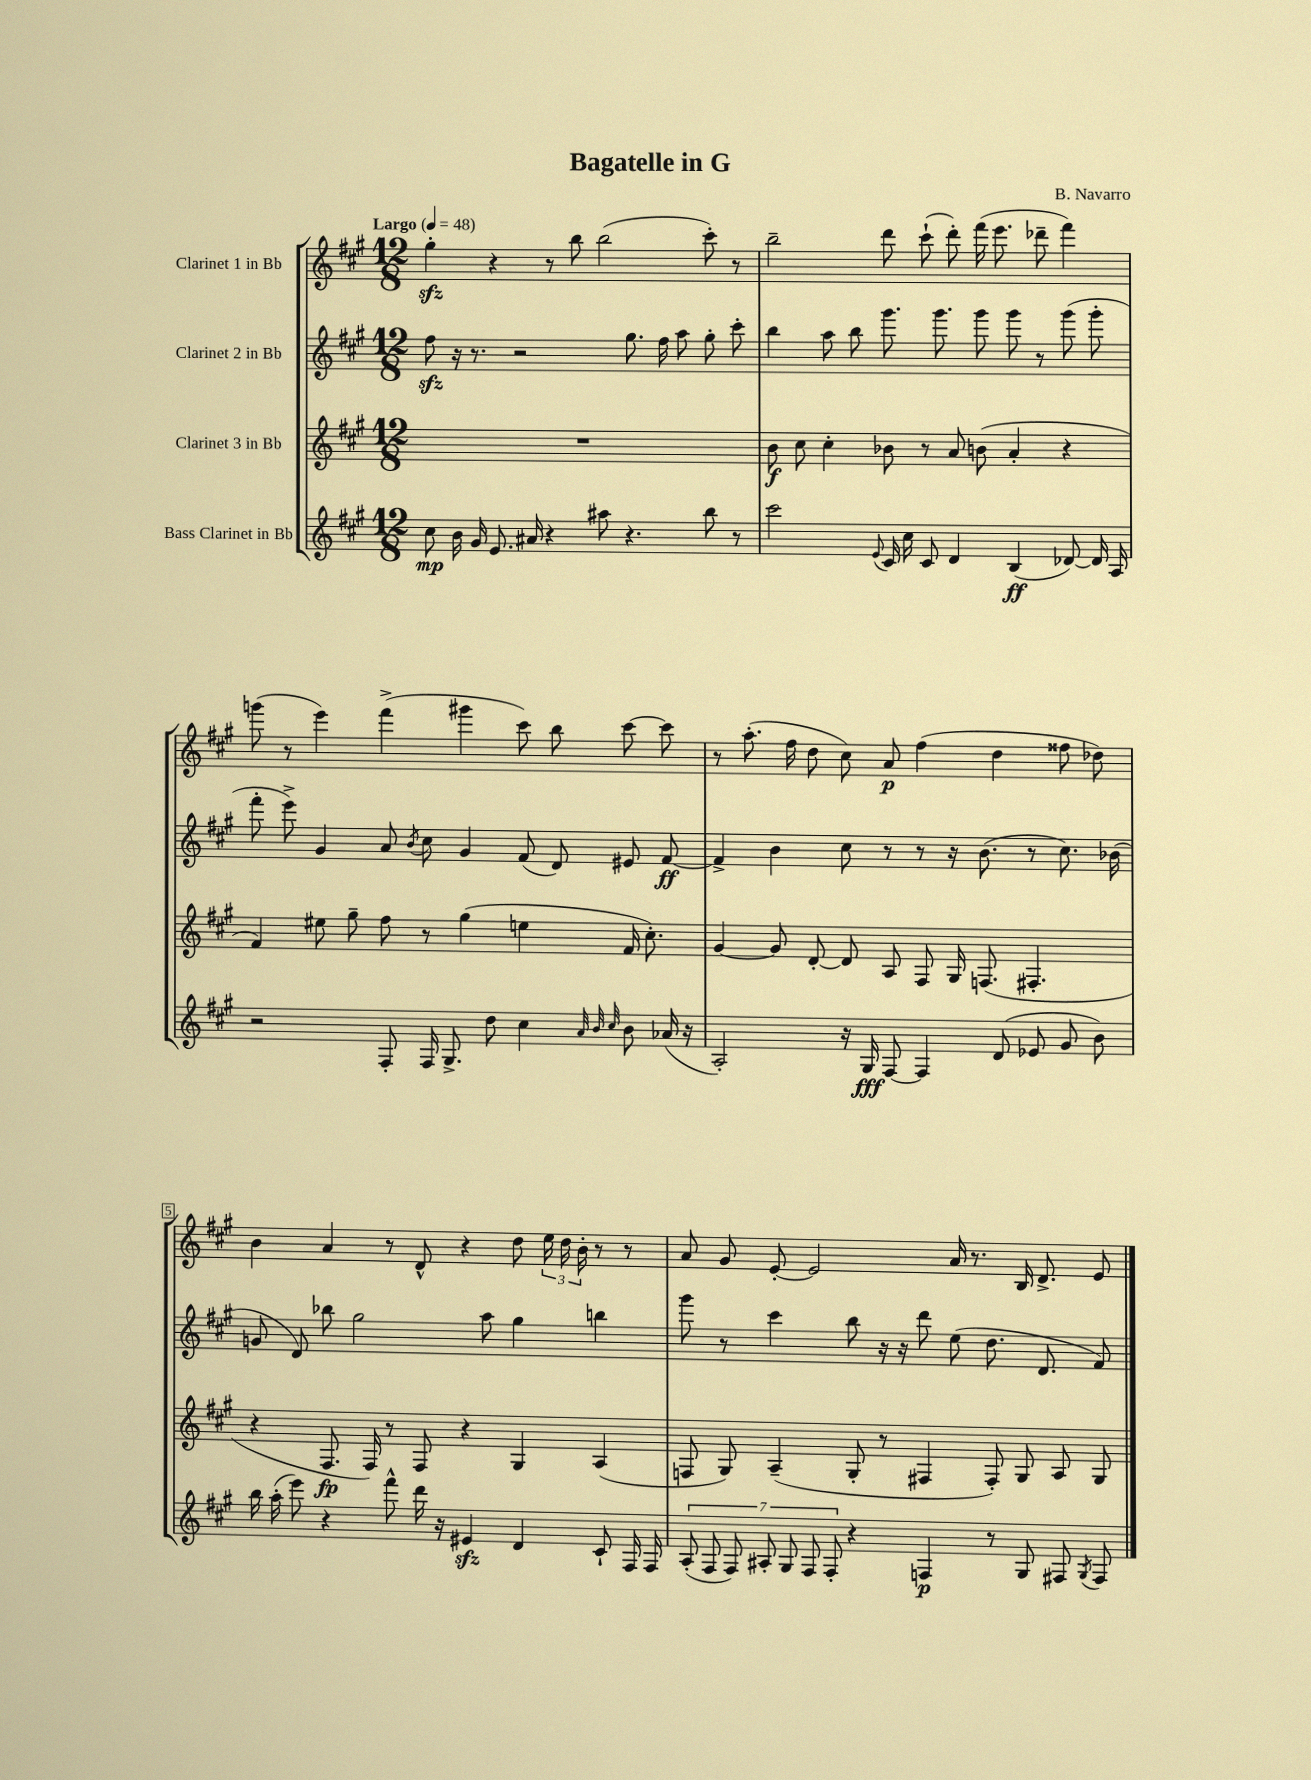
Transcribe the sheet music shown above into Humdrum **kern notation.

**kern	**dynam	**kern	**dynam	**kern	**dynam	**kern	**dynam
*part4	*part4	*part3	*part3	*part2	*part2	*part1	*part1
*staff4	*staff4	*staff3	*staff3	*staff2	*staff2	*staff1	*staff1
*I"Bass Clarinet in Bb	*	*I"Clarinet 3 in Bb	*	*I"Clarinet 2 in Bb	*	*I"Clarinet 1 in Bb	*
*clefG2	*	*clefG2	*	*clefG2	*	*clefG2	*
*k[f#c#g#]	*	*k[f#c#g#]	*	*k[f#c#g#]	*	*k[f#c#g#]	*
*M12/8	*	*M12/8	*	*M12/8	*	*M12/8	*
*MM48	*	*MM48	*	*MM48	*	*MM48	*
=1	=1	=1	=1	=1	=1	=1	=1
!	!	!	!	!	!	!LO:TX:a:B:t=Largo	!
8cc#\	mp	1.r	.	8ff#zz\	.	4gg#zz'\	.
16b\	.	.	.	16r	.	.	.
16g#/	.	.	.	8.r	.	.	.
8.e/	.	.	.	.	.	4r	.
.	.	.	.	2r	.	.	.
16a#X/	.	.	.	.	.	.	.
4r	.	.	.	.	.	8r	.
.	.	.	.	.	.	8bb\	.
8aa#X\	.	.	.	.	.	(2bb\	.
4.r	.	.	.	8.gg#\	.	.	.
.	.	.	.	16ff#\	.	.	.
.	.	.	.	8aa\	.	.	.
8bb\	.	.	.	8gg#'\	.	8ccc#'\)	.
8r	.	.	.	8ccc#'\	.	8r	.
=2	=2	=2	=2	=2	=2	=2	=2
2ccc#\	.	8b\	f	4bb\	.	2bb~\	.
.	.	8cc#\	.	.	.	.	.
.	.	4cc#'\	.	8aa\	.	.	.
.	.	.	.	8bb\	.	.	.
8qqe/	.	.	.	.	.	.	.
16c#/	.	8b-X\	.	8.ggg#\	.	8ddd\	.
16cc#\	.	.	.	.	.	.	.
8c#/	.	8r	.	.	.	(8ccc#`\	.
.	.	.	.	8.ggg#\	.	.	.
4d/	.	8a/	.	.	.	8ddd'\)	.
.	.	(8bn\	.	8ggg#\	.	(16fff#\	.
.	.	.	.	.	.	8.eee\	.
(4B/	ff	4a'/	.	8ggg#\	.	.	.
.	.	.	.	8r	.	8ddd-X~\	.
[8d-X/)	.	4r	.	(8ggg#\	.	4fff#\)	.
16d-/]	.	.	.	8ggg#'\	.	.	.
16A/	.	.	.	.	.	.	.
!!LO:LB:g=z
=3	=3	=3	=3	=3	=3	=3	=3
2r	.	4f#/)	.	8fff#'\	.	(8gggn\	.
.	.	.	.	8eee^\)	.	8r	.
.	.	8ee#X\	.	4g#/	.	4eee\)	.
.	.	8gg#~\	.	.	.	.	.
8F#'/	.	8ff#\	.	8a/	.	(4fff#^\	.
.	.	.	.	8qb/	.	.	.
16F#/	.	8r	.	8cc#\	.	.	.
8.G#^/	.	.	.	.	.	.	.
.	.	(4gg#\	.	4g#/	.	4ggg#X\	.
8dd\	.	.	.	.	.	.	.
4cc#\	.	4een\	.	(8f#/	.	8ccc#\)	.
.	.	.	.	8d/)	.	8bb\	.
32qqa/	.	.	.	.	.	.	.
32qqb/	.	.	.	.	.	.	.
32qqcc#/	.	.	.	.	.	.	.
8b\	.	16f#/	.	8e#X/	.	[8ccc#\	.
.	.	8.cc#'\)	.	.	.	.	.
(16a-X/	.	.	.	[8f#/	ff	8ccc#\]	.
16r	.	.	.	.	.	.	.
=4	=4	=4	=4	=4	=4	=4	=4
2A'/)	.	[4g#/	.	4f#^/]	.	8r	.
.	.	.	.	.	.	(8.aa'\	.
.	.	8g#/]	.	4b\	.	.	.
.	.	.	.	.	.	16ff#\	.
.	.	[8d'/	.	.	.	8dd\	.
16r	.	8d/]	.	8cc#\	.	8cc#\)	.
16G#/	fff	.	.	.	.	.	.
[8F#/	.	8A/	.	8r	.	8a/	p
4F#/]	.	8F#/	.	8r	.	(4ff#\	.
.	.	16G#/	.	16r	.	.	.
.	.	(8.Fn/	.	(8.b\	.	.	.
(8d/	.	.	.	.	.	4dd\	.
8e-X/	.	4.F#X'/	.	8r	.	.	.
8g#/	.	.	.	8.cc#\)	.	8ff##X\	.
8b\)	.	.	.	.	.	8dd-X\)	.
.	.	.	.	(16b-X\	.	.	.
!!LO:LB:g=z
=5	=5	=5	=5	=5	=5	=5	=5
16bb\	.	4r	.	8gn/	.	4b\	.
(16aa'\	.	.	.	.	.	.	.
8eee\)	.	.	.	8d/)	.	.	.
4r	.	8.F#/	fp	8bb-X\	.	4a/	.
.	.	.	.	2gg#\	.	.	.
.	.	16F#/)	.	.	.	.	.
8fff#^^\	.	8r	.	.	.	8r	.
16ddd\	.	8F#/	.	.	.	8d^^/	.
16r	.	.	.	.	.	.	.
4e#Xzz/	.	4r	.	.	.	4r	.
.	.	.	.	8aa\	.	.	.
4d/	.	4G#/	.	4gg#\	.	8dd\	.
.	.	.	.	.	.	24ee\	.
.	.	.	.	.	.	24dd\	.
.	.	.	.	.	.	24b'\	.
8c#`/	.	(4A/	.	4bbn\	.	8r	.
16F#/	.	.	.	.	.	8r	.
16F#/	.	.	.	.	.	.	.
=6	=6	=6	=6	=6	=6	=6	=6
(14A'/	.	8Fn/	.	8ggg#\	.	8a/	.
14F#/	.	.	.	.	.	.	.
.	.	8G#/)	.	8r	.	8g#/	.
14F#/)	.	.	.	.	.	.	.
14A#X'/	.	.	.	.	.	.	.
.	.	(4A~/	.	4ccc#\	.	[8e'/	.
14G#/	.	.	.	.	.	.	.
14F#/	.	.	.	.	.	.	.
.	.	.	.	.	.	2e/]	.
14F#'/	.	.	.	.	.	.	.
4r	.	8G#'/	.	8bb\	.	.	.
.	.	8r	.	16r	.	.	.
.	.	.	.	16r	.	.	.
4Fn/	p	4F#X/	.	8ddd\	.	.	.
.	.	.	.	(8ee\	.	16a/	.
.	.	.	.	.	.	8.r	.
8r	.	8F#'/)	.	8.dd\	.	.	.
8G#/	.	8G#/	.	.	.	16B/	.
.	.	.	.	8.d/	.	8.d^/	.
8F#X/	.	8A/	.	.	.	.	.
8qG#/	.	.	.	.	.	.	.
8F#/	.	8G#/	.	8f#/)	.	8e/	.
==	==	==	==	==	==	==	==
*-	*-	*-	*-	*-	*-	*-	*-
